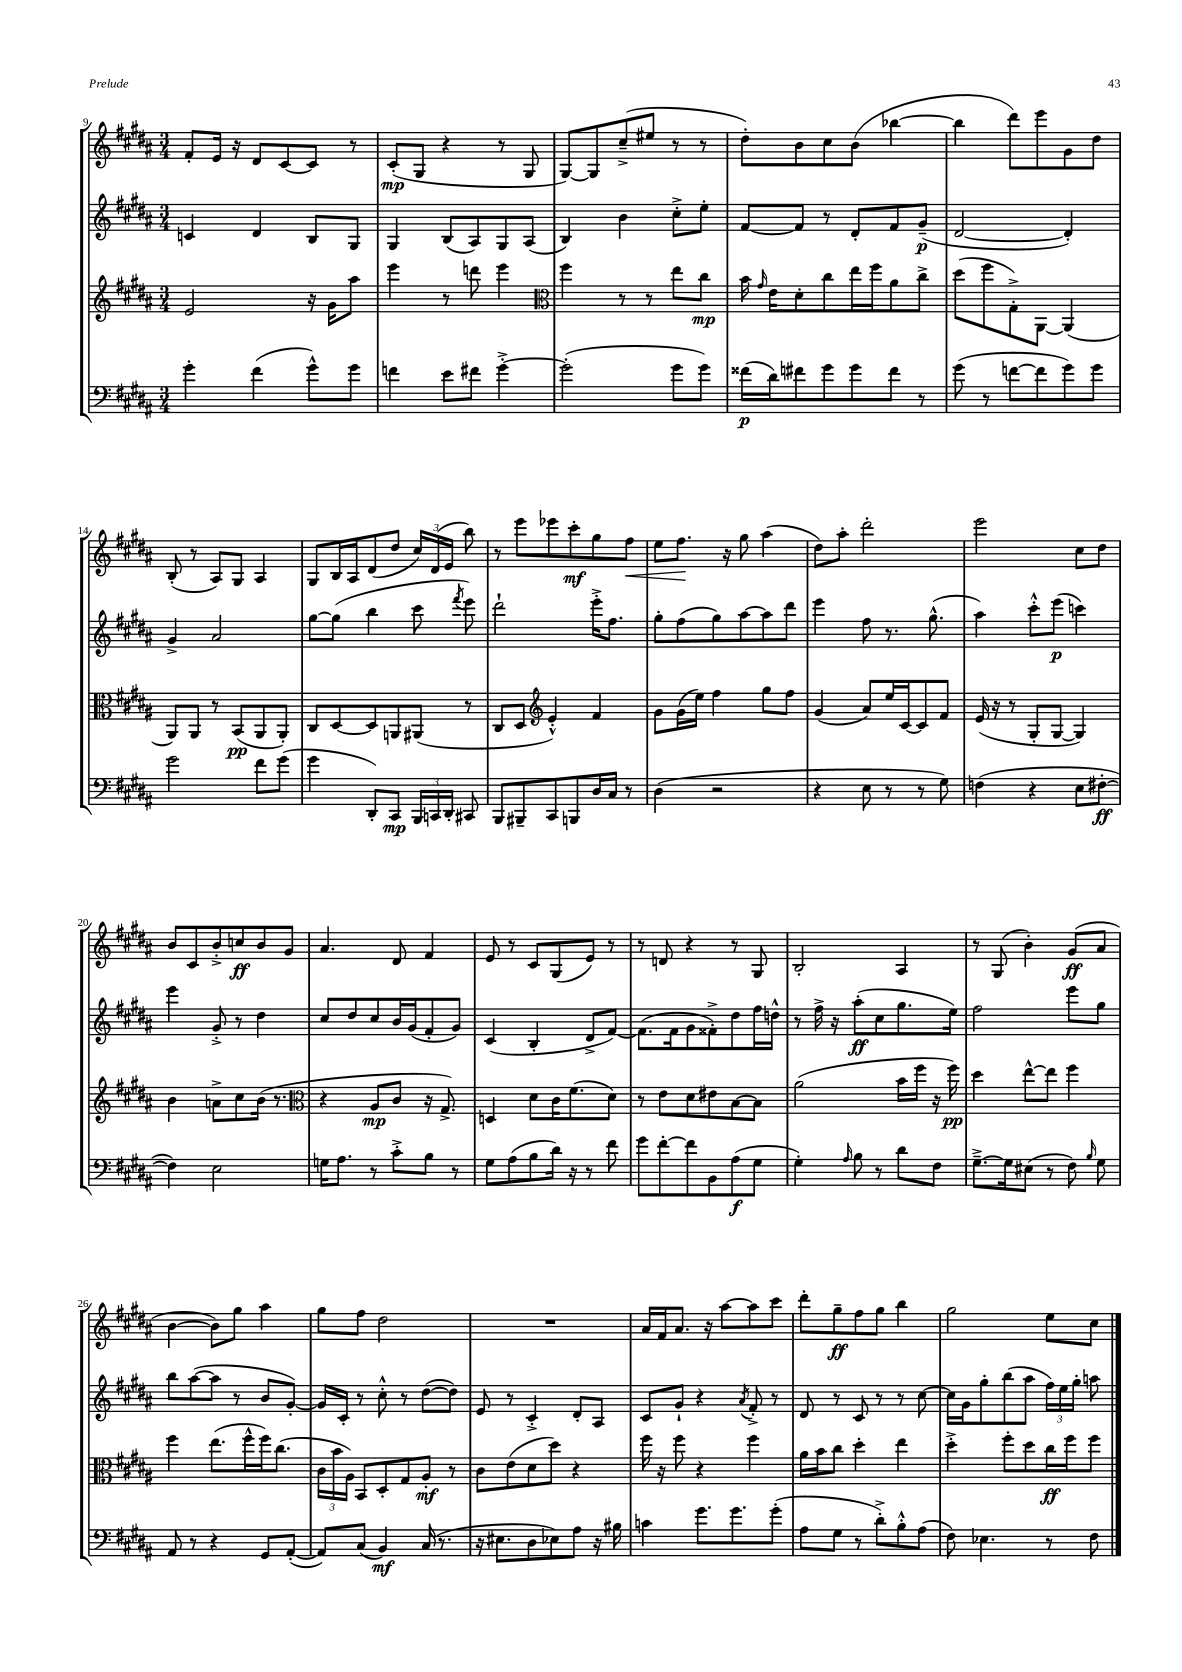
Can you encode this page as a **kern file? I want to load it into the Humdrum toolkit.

**kern	**dynam	**kern	**dynam	**kern	**dynam	**kern	**dynam
*part4	*part4	*part3	*part3	*part2	*part2	*part1	*part1
*staff4	*staff4	*staff3	*staff3	*staff2	*staff2	*staff1	*staff1
*clefF4	*	*clefG2	*	*clefG2	*	*clefG2	*
*k[f#c#g#d#a#]	*	*k[f#c#g#d#a#]	*	*k[f#c#g#d#a#]	*	*k[f#c#g#d#a#]	*
*M3/4	*	*M3/4	*	*M3/4	*	*M3/4	*
=9	=9	=9	=9	=9	=9	=9	=9
4g#'\	.	2e/	.	4cn/	.	8f#'/L	.
.	.	.	.	.	.	16e/Jk	.
.	.	.	.	.	.	16r	.
(4f#\	.	.	.	4d#/	.	8d#/L	.
.	.	.	.	.	.	[8c#/	.
8g#^^\L)	.	16r	.	8B/L	.	8c#/J]	.
.	.	16g#\KL	.	.	.	.	.
8g#\J	.	8aa#\J	.	8G#/J	.	8r	.
=10	=10	=10	=10	=10	=10	=10	=10
4fn\	.	4eee\	.	4G#/	.	(8c#'/L	mp
.	.	.	.	.	.	8G#/J	.
8e\L	.	8r	.	(8B/L	.	4r	.
8f#X\J	.	8dddn\	.	8A#/)	.	.	.
[4g#'^\	.	4eee\	.	8G#/	.	8r	.
.	.	.	.	(8A#/J	.	8G#/	.
=11	=11	=11	=11	=11	=11	=11	=11
*	*	*clefC3	*	*	*	*	*
(2g#'\]	.	4ff#\	.	4B/)	.	[8G#/L)	.
.	.	.	.	.	.	8G#/]	.
.	.	8r	.	4b\	.	(8cc#~^/	.
.	.	8r	.	.	.	8ee#X/J	.
8g#\L	.	8ee\L	.	8cc#'^\L	.	8r	.
8g#\J)	.	8cc#\J	mp	8ee'\J	.	8r	.
=12	=12	=12	=12	=12	=12	=12	=12
(16f##X\LL	p	16b\	.	[8f#/L	.	8dd#'\L)	.
.	.	16qqg#/	.	.	.	.	.
16d#\J)	.	16e\KL	.	.	.	.	.
8f#X\	.	8d#'\	.	8f#/J]	.	8b\	.
8g#\	.	8cc#\	.	8r	.	8cc#\	.
8g#\	.	16ee\L	.	8d#'/L	.	(8b\J	.
.	.	16ff#\J	.	.	.	.	.
8f#\J	.	8a#\	.	8f#/	.	[4bb-X\	.
8r	.	8cc#^\J	.	(8g#~/J	p	.	.
=13	=13	=13	=13	=13	=13	=13	=13
(8g#\	.	(8dd#\L	.	[2d#/	.	4bb-\]	.
8r	.	8ff#\	.	.	.	.	.
[8fn\L	.	8G#'^\)	.	.	.	8ddd#\L)	.
8f\]	.	[8AA#\J	.	.	.	8eee\	.
8g#\)	.	(4AA#/]	.	4d#'/])	.	8g#\	.
8g#\J	.	.	.	.	.	8dd#\J	.
!!LO:LB:g=z
=14	=14	=14	=14	=14	=14	=14	=14
2g#\	.	8AA#/L)	.	4g#^/	.	(8B'/	.
.	.	8AA#/J	.	.	.	8r	.
.	.	8r	.	2a#/	.	8A#/L)	.
.	.	(8BB/L	pp	.	.	8G#/J	.
8f#\L	.	8AA#/	.	.	.	4A#/	.
(8g#\J	.	8AA#'/J)	.	.	.	.	.
=15	=15	=15	=15	=15	=15	=15	=15
4g#\	.	8C#/L	.	[8gg#\L	.	8G#/L	.
.	.	[8D#/	.	(8gg#\J]	.	16B/L	.
.	.	.	.	.	.	16A#/J	.
8DD#'/L)	.	8D#/]	.	4bb\	.	(8d#/	.
8CC#/J	mp	8AAn/	.	.	.	8dd#/J	.
24BBB/LL	.	(8AA#X/J	.	8ccc#\	.	24cc#/LL)	.
24CCn/	.	.	.	.	.	(24d#/	.
24DD#'/JJ	.	.	.	.	.	24e/JJ	.
.	.	.	.	8qfff#/	.	.	.
8CC#X/	.	8r	.	8eee\)	.	8bb\)	.
=16	=16	=16	=16	=16	=16	=16	=16
8BBB/L	.	8C#/L	.	2ddd#`\	.	8r	.
8BBB#X~/	.	8D#/J	.	.	.	8eee\L	.
*	*	*clefG2	*	*	*	*	*
8CC#/	.	4e'^^/)	.	.	.	8eee-X\	.
8BBBn/	.	.	.	.	.	8ccc#'\	mf
16D#/L	.	4f#/	.	16eee'^\KL	.	8gg#\	.
16C#/JJ	.	.	.	8.ff#\J	.	.	.
!	!	!	!	!	!	!	!LO:HP:b
8r	.	.	.	.	.	8ff#\J	<
=17	=17	=17	=17	=17	=17	=17	=17
(4D#\	.	8g#\L	.	8gg#'\L	.	8ee\L	.
.	.	(16g#\L	.	(8ff#\	.	8.ff#\J	.
.	.	16ee\JJ)	.	.	.	.	.
2r	.	4ff#\	.	8gg#\)	.	.	.
.	.	.	.	.	.	16r	[
.	.	.	.	[8aa#\	.	8gg#\	.
.	.	8gg#\L	.	8aa#\]	.	(4aa#\	.
.	.	8ff#\J	.	8ddd#\J	.	.	.
=18	=18	=18	=18	=18	=18	=18	=18
4r	.	(4g#/	.	4eee\	.	8dd#\L)	.
.	.	.	.	.	.	8aa#'\J	.
8E\	.	8a#/L)	.	8ff#\	.	2ddd#'\	.
8r	.	16ee/L	.	8.r	.	.	.
.	.	[16c#/J	.	.	.	.	.
8r	.	8c#/]	.	.	.	.	.
.	.	.	.	(8.gg#^^\	.	.	.
8G#\)	.	8f#/J	.	.	.	.	.
=19	=19	=19	=19	=19	=19	=19	=19
(4Fn\	.	(16e/	.	4aa#\)	.	2eee\	.
.	.	16r	.	.	.	.	.
.	.	8r	.	.	.	.	.
4r	.	8G#'/L	.	8ccc#'^^\L	.	.	.
.	.	[8G#/J	.	(8eee\J	p	.	.
8E\L	.	4G#/])	.	4cccn\)	.	8cc#\L	.
[8F#X'\J	ff	.	.	.	.	8dd#\J	.
!!LO:LB:g=z
=20	=20	=20	=20	=20	=20	=20	=20
4F#\])	.	4b\	.	4eee\	.	8b/L	.
.	.	.	.	.	.	8c#/	.
2E\	.	8an^\L	.	8g#'^/	.	8b'^/	.
.	.	8cc#\	.	8r	.	8ccn/	ff
.	.	(16b\Jk	.	4dd#\	.	8b/	.
.	.	8.r	.	.	.	.	.
.	.	.	.	.	.	8g#/J	.
=21	=21	=21	=21	=21	=21	=21	=21
*	*	*clefC3	*	*	*	*	*
16Gn\KL	.	4r	.	8cc#/L	.	4.a#/	.
8.A#\J	.	.	.	.	.	.	.
.	.	.	.	8dd#/	.	.	.
8r	.	8A#/L	mp	8cc#/	.	.	.
8c#'^\L	.	8c#/J	.	16b/L	.	8d#/	.
.	.	.	.	(16g#/J	.	.	.
8B\J	.	16r	.	8f#'/	.	4f#/	.
.	.	8.G#^/)	.	.	.	.	.
8r	.	.	.	8g#/J)	.	.	.
=22	=22	=22	=22	=22	=22	=22	=22
8G#\L	.	4Dn/	.	(4c#/	.	8e/	.
(8A#\	.	.	.	.	.	8r	.
8B\	.	8d#\L	.	4B'/	.	8c#/L	.
16d#\Jk)	.	16c#\K	.	.	.	(8G#/	.
16r	.	(8.f#\	.	.	.	.	.
8r	.	.	.	8d#^/L	.	8e/J)	.
8f#\	.	8d#\J)	.	[8f#/J)	.	8r	.
=23	=23	=23	=23	=23	=23	=23	=23
8g#\L	.	8r	.	(8.f#\L]	.	8r	.
[8f#'\	.	8e\L	.	.	.	8dn/	.
.	.	.	.	16f#\k	.	.	.
8f#\]	.	8d#\	.	8g#\	.	4r	.
8BB\	.	8e#X\	.	8f##X'^\)	.	.	.
(8A#\	f	[8B\	.	8dd#\	.	8r	.
8G#\J	.	8B\J]	.	16ff#\L	.	8G#/	.
.	.	.	.	16ddn^^\JJ	.	.	.
=24	=24	=24	=24	=24	=24	=24	=24
4G#'\)	.	(2a#\	.	8r	.	2B'/	.
.	.	.	.	16ff#^\	.	.	.
.	.	.	.	16r	.	.	.
16qqA#/	.	.	.	.	.	.	.
8B\	.	.	.	(8aa#'\L	ff	.	.
8r	.	.	.	8cc#\	.	.	.
8d#\L	.	16b\LL	.	8.gg#\	.	4A#/	.
.	.	16ff#\JJ	.	.	.	.	.
8F#\J	.	16r	.	.	.	.	.
.	.	16ff#\)	pp	16ee\Jk)	.	.	.
=25	=25	=25	=25	=25	=25	=25	=25
[8.G#~^\L	.	4dd#\	.	2ff#\	.	8r	.
.	.	.	.	.	.	(8G#/	.
16G#\k]	.	.	.	.	.	.	.
(8E#X\J	.	[8ee^^\L	.	.	.	4b'\)	.
8r	.	8ee\J]	.	.	.	.	.
8F#\)	.	4ff#\	.	8eee\L	.	(8g#/L	ff
16qqB/	.	.	.	.	.	.	.
8G#\	.	.	.	8gg#\J	.	8a#/J	.
!!LO:LB:g=z
=26	=26	=26	=26	=26	=26	=26	=26
8AA#/	.	4ff#\	.	8bb\L	.	[4b\	.
8r	.	.	.	([8aa#\	.	.	.
4r	.	(8.ee\L	.	8aa#\J]	.	8b\L])	.
.	.	.	.	8r	.	8gg#\J	.
.	.	16ff#^^\L	.	.	.	.	.
8GG#/L	.	16ff#\J)	.	8b/L	.	4aa#\	.
.	.	(8.cc#\J	.	.	.	.	.
([8AA#'/J	.	.	.	[8g#'/J)	.	.	.
=27	=27	=27	=27	=27	=27	=27	=27
8AA#/L])	.	24c#\LL	.	16g#/LL]	.	8gg#\L	.
.	.	24b\	.	.	.	.	.
.	.	.	.	16c#'/JJ	.	.	.
.	.	24A#\JJ)	.	.	.	.	.
(8C#/J	.	8BB/L	.	8r	.	8ff#\J	.
4BB/)	mf	8D#'/	.	8cc#'^^\	.	2dd#\	.
.	.	8G#/	.	8r	.	.	.
(16C#/	.	8A#'/J	mf	([8dd#\L	.	.	.
8.r	.	.	.	.	.	.	.
.	.	8r	.	8dd#\J])	.	.	.
=28	=28	=28	=28	=28	=28	=28	=28
16r	.	8c#\L	.	8e/	.	2.r	.
8.E#X\L	.	.	.	.	.	.	.
.	.	(8e\	.	8r	.	.	.
8D#\	.	8d#\	.	4c#'^/	.	.	.
8E-X\)	.	8dd#\J)	.	.	.	.	.
8A#\J	.	4r	.	8d#'/L	.	.	.
16r	.	.	.	8A#/J	.	.	.
16B#X\	.	.	.	.	.	.	.
=29	=29	=29	=29	=29	=29	=29	=29
4cn\	.	16ff#\	.	8c#/L	.	16a#/LL	.
.	.	16r	.	.	.	16f#/J	.
.	.	8ff#\	.	8g#`/J	.	8.a#/J	.
8.g#\L	.	4r	.	4r	.	.	.
.	.	.	.	.	.	16r	.
.	.	.	.	.	.	[8aa#\L	.
8.g#\	.	.	.	.	.	.	.
.	.	.	.	8qa#/	.	.	.
.	.	4ff#\	.	8f#'^/	.	8aa#\]	.
(8g#'\J	.	.	.	8r	.	8ccc#\J	.
=30	=30	=30	=30	=30	=30	=30	=30
8A#\L	.	16a#\LL	.	8d#/	.	8ddd#'\L	.
.	.	16b\J	.	.	.	.	.
8G#\J	.	8cc#\J	.	8r	.	8gg#~\	ff
8r	.	4dd#'\	.	8c#/	.	8ff#\	.
8d#'^\L)	.	.	.	8r	.	8gg#\J	.
8B'^^\	.	4ee\	.	8r	.	4bb\	.
(8A#\J	.	.	.	[8cc#\	.	.	.
=31	=31	=31	=31	=31	=31	=31	=31
8F#\)	.	4dd#'^\	.	16cc#\LL]	.	2gg#\	.
.	.	.	.	16g#\J	.	.	.
4.E-X\	.	.	.	8gg#'\	.	.	.
.	.	8ff#'\L	.	(8bb\	.	.	.
.	.	8dd#\	.	8aa#\J	.	.	.
8r	.	16cc#\L	ff	24ff#\LL)	.	8ee\L	.
.	.	.	.	24ee\	.	.	.
.	.	16ff#\J	.	.	.	.	.
.	.	.	.	24gg#'\JJ	.	.	.
8F#\	.	8ff#\J	.	8aan\	.	8cc#\J	.
==	==	==	==	==	==	==	==
*-	*-	*-	*-	*-	*-	*-	*-
